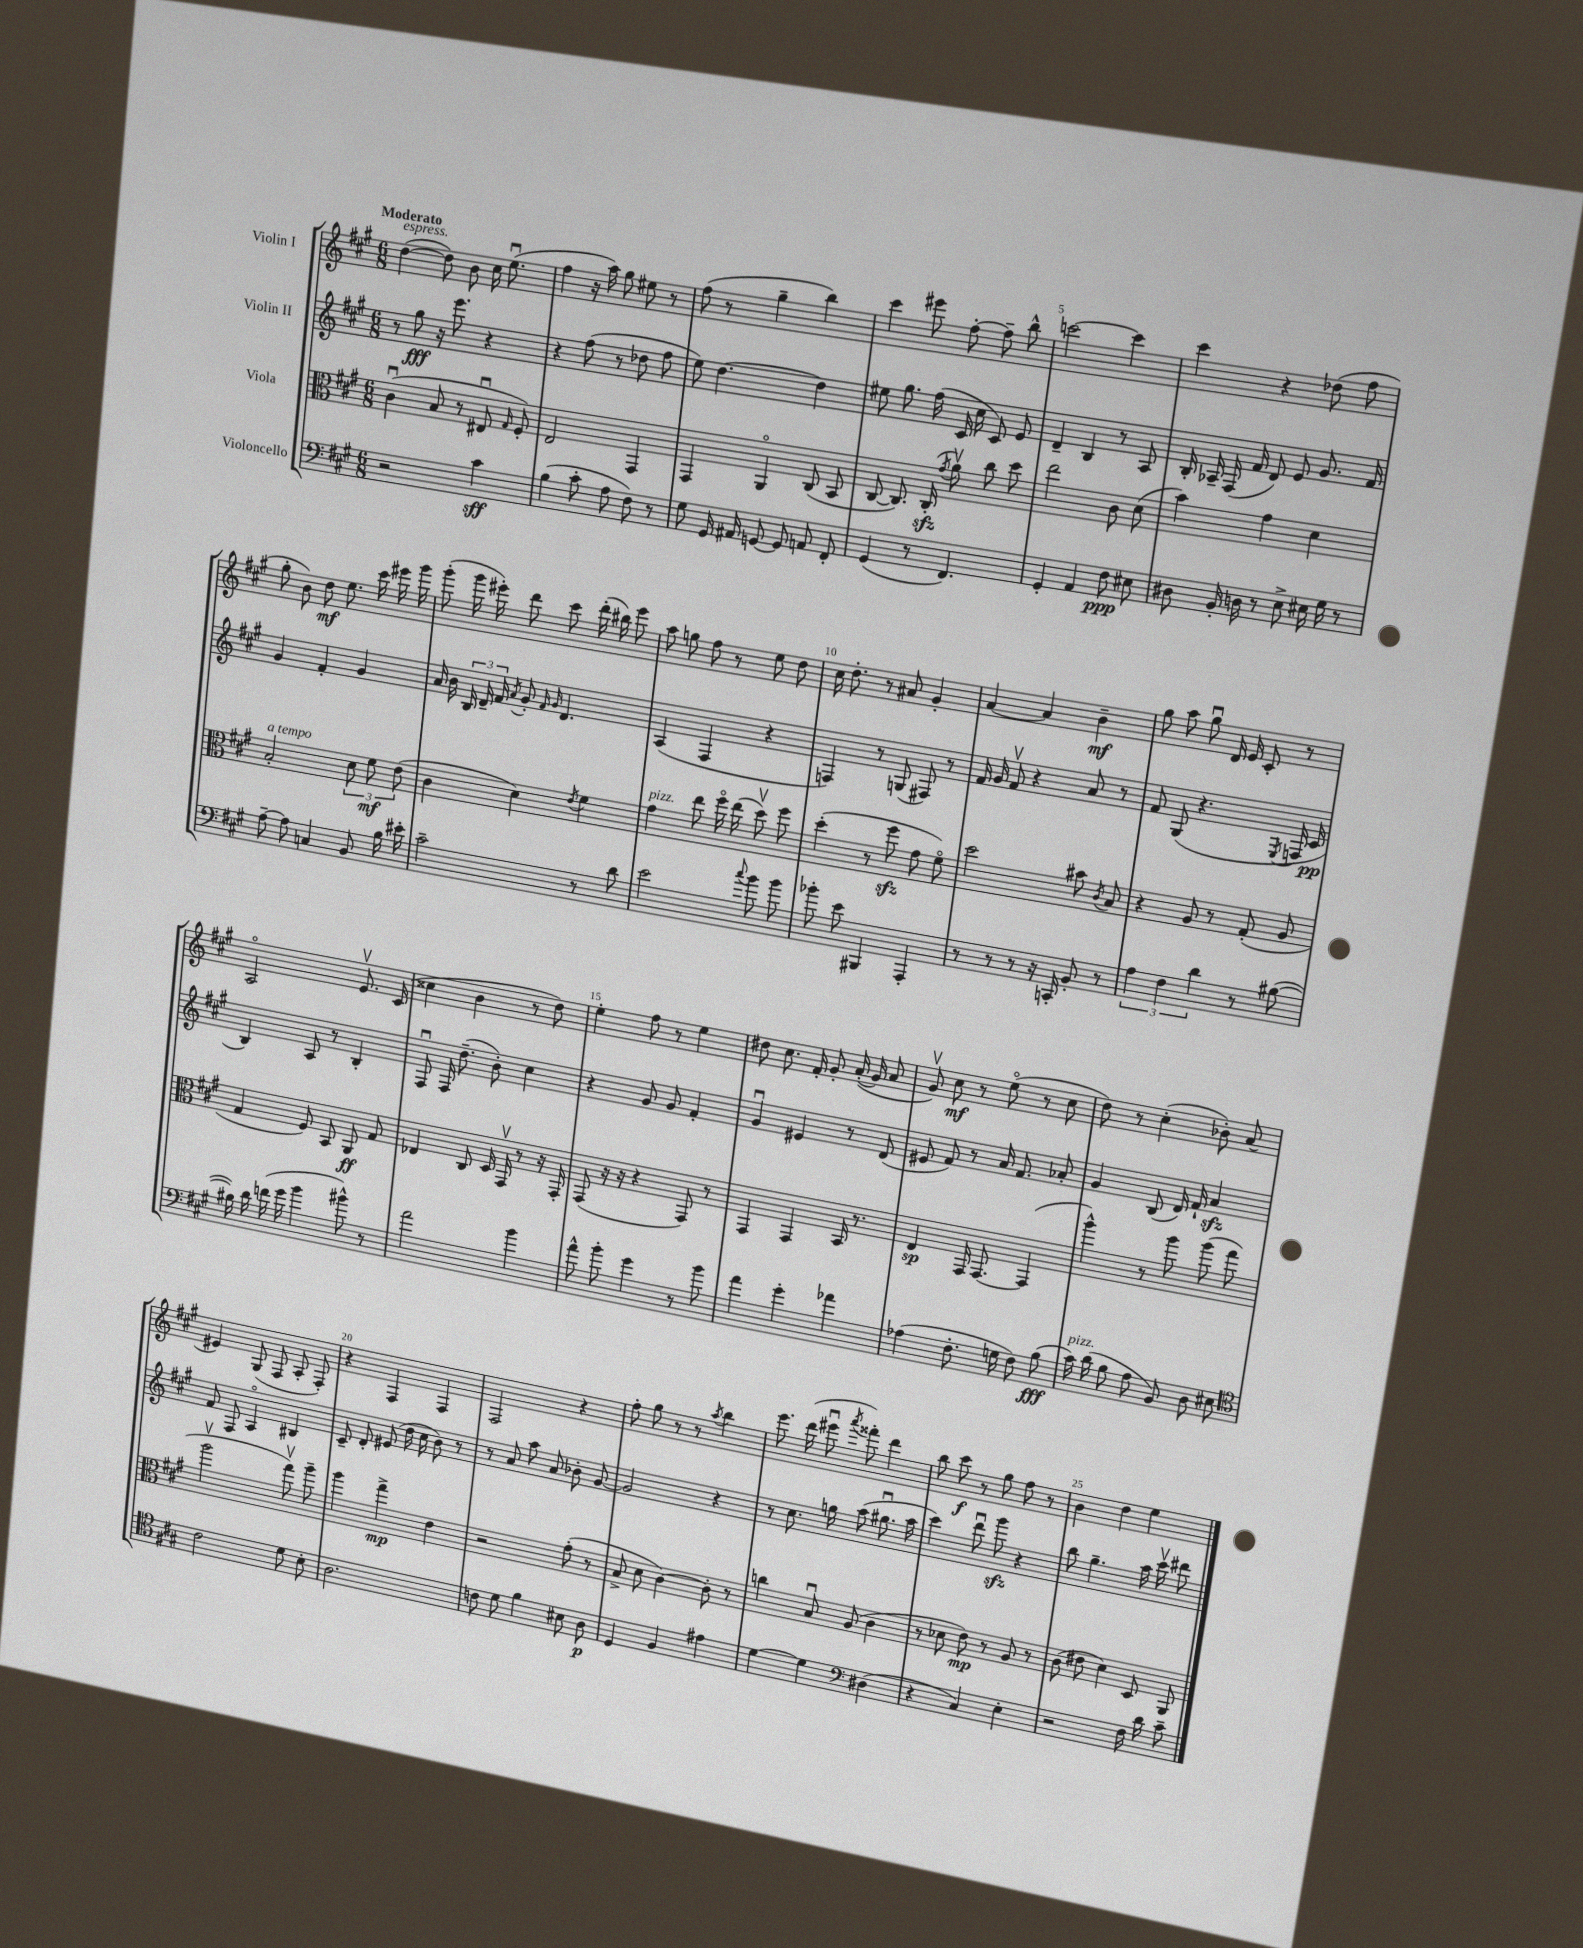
<<
\new StaffGroup <<
\new Staff = "s0" \with { instrumentName = "Violin I" } {
    \clef treble \key a \major \numericTimeSignature \time 6/8 \tempo "Moderato"
    \autoBeamOff d''4~^\markup { \italic "espress." }( d''8) b'8 cis''16 e''8.\downbow( |
    fis''4 r16 a''16) gis''8 eis''8 r8 |
    fis''8( r8 gis''4-- b''4) |
    cis'''4 eis'''8 fis''8~-. fis''8-- b''8-^ |
    c'''2~ c'''4 |
    cis'''4 r4 des''8( fis''8 |
    gis''8-. b'8) d''8\mf e''8. cis'''16 eis'''16 gis'''16 |
    gis'''8-.( gis'''16 eis'''16-.) d'''8 cis'''8 d'''16-.( bis''16) eis'''8 |
    a''8 g''8 fis''8 r8 e''8 d''8 |
    cis''16 d''8.-. r8 ais'8 gis'4-. |
    a'4~ a'4 b'4--\mf |
    gis''8 a''8 gis''8\downbow d'16 e'16 cis'8-. r8 |
    a2\flageolet e'8.\upbow cis'16( |
    cisis''4 b'4 r8 d''8) |
    e''4-. fis''8 r8 e''4 |
    dis''8 cis''8. fis'16-. gis'8-. a'16-.(\( gis'16) a'8 |
    gis'8\upbow\) cis''8\mf r8 e''8\flageolet( r8 cis''8 |
    d''8) r8 cis''4-.( bes'8-.) a'8( |
    eis'4) gis8( fis8 a8-. fis8-.) |
    r4 fis4 fis4 |
    fis2 r4 |
    fis''8-. gis''8 r8 r8 \acciaccatura { a''8 } b''4 |
    e'''8. d'''16( eis'''8\downbow \acciaccatura { a'''8 } fisis'''8-.) d'''4 |
    b''8 cis'''8\f r8 gis''8 fis''8 r8 |
    b'4 d''4 e''4 \bar "|." |
}
\new Staff = "s1" \with { instrumentName = "Violin II" } {
    \clef treble \key a \major \numericTimeSignature \time 6/8
    \autoBeamOff r8 gis''8\fff r16 e'''8. r4 |
    r4 fis''8( r8 des''8 fis''8 |
    e''8) d''4.~ d''4 |
    eis''8 gis''8. fis''16( cis'16 cis''16 cis'8) e'8 |
    d'4-- b4 r8 a8 |
    b16-. aes16-- fis16( fis'16 d'8) e'8 gis'8. fis'16 |
    gis'4 fis'4-. gis'4 |
    a'16 b'16 \tuplet 3/2 { b16 d'16-- fis'16 } \acciaccatura { a'8 } gis'8-. \grace { fis'16 gis'16 } d'4. |
    a4( fis4 r4 |
    f4) r8 g8( fis8) r8 |
    fis'16 gis'16 fis'8\upbow r4 a'8 r8 |
    fis'8 gis8( r4. \acciaccatura { e8 } f16 cis'16\pp |
    b4) a8 r8 b4-. |
    fis8\downbow fis16 d''8.--( b'8-.) cis''4 |
    r4 gis'8 gis'8 fis'4-. |
    gis'4\downbow eis'4 r8 d'8( |
    eis'8 fis'8) r8 a'16 fis'8. aes'8-. |
    gis'4 b8( d'16) fis'16-! a'4\sfz |
    fis'8 fis8 a4\flageolet bis4 |
    cis'8-- d'8-. eis'8( d''16 cis''16 b'8) r8 |
    r8 a'8 a''8 a'8 bes'8-. gis'8~ |
    gis'2 r4 |
    r8 cis''8. g''16 a''8( gis''8.\downbow a''16 |
    cis'''4) d'''8\downbow gis'''8\sfz r4 |
    b''8 gis''4.-- a''16 cis'''16\upbow dis'''8 \bar "|." |
}
\new Staff = "s2" \with { instrumentName = "Viola" } {
    \clef alto \key a \major \numericTimeSignature \time 6/8
    \autoBeamOff cis'4\downbow( b8 r8 eis8\downbow \grace { gis16 } fis8-.) |
    e2 gis,4 |
    gis,4 a,4\flageolet cis8( b,8 |
    cis8~ cis8.) cis16-.\sfz( \acciaccatura { gis'8 } a'8\upbow) cis''8 d''8 |
    e''2 cis'8 d'8( |
    b'4) gis'4 d'4 |
    b2-.^\markup { \italic "a tempo" } \tuplet 3/2 { d'8 fis'8\mf e'8( } |
    cis'4 d'4) \acciaccatura { e'8 } fis'4 |
    gis'4^\markup { \italic "pizz." } e''8 fis''16\flageolet e''16( d''8\upbow) fis''8 |
    d''4-.( r8 fis''8\sfz gis'8 fis'8\flageolet) |
    d''2 bis'8 \acciaccatura { cis'8 } b8 |
    r4 a8 r8 gis8-.( a8 |
    gis4 fis8) b,8 a,8\ff gis8 |
    ees4 cis8 d16 gis,16\upbow r8 r16 gis,16-. |
    gis,8( r16 r16 r4 gis,8) r8 |
    gis,4 gis,4 b,16 r8. |
    e4\sp gis,16 gis,8.~ gis,4( |
    a''4-^) r8 a''8 a''8( gis''8 |
    a''2\upbow gis''8\upbow) a''8-- |
    a''4 gis''4->\mp e'4 |
    r2 gis'8-.( r8 |
    b8-> d'8 cis'4~) cis'8-. r8 |
    c''4 b8\downbow a8( cis'4 |
    r8 des'8 e'8\mp) r8 a8 r8 |
    cis'8( eis'8 d'4) d8 a,8 \bar "|." |
}
\new Staff = "s3" \with { instrumentName = "Violoncello" } {
    \clef bass \key a \major \numericTimeSignature \time 6/8
    \autoBeamOff r2 cis'4\sff |
    b4( cis'8-. a8 fis8) r8 |
    gis8 gis,16 ais,16 g,8~ g,8 a,8 fis,8-. |
    gis,4( r8 fis,4.) |
    gis,4-. a,4 fis8\ppp eis8 |
    dis8 b,16-. d16 r8 e8-> eis16 gis16 r8 |
    a8~-- a8 c4 b,8 b16 eis'16-. |
    cis'2-- r8 d'8 |
    e'2 \appoggiatura { cis''8 } b'8 b'8 |
    bes'8-. e'8 bis,,4 a,,4-. |
    r8 r8 r8 r16 c,16-. b,8-. r8 |
    \tuplet 3/2 { a4 fis4 d'4 } r8 bis8~( |
    bis16) d'16 f'16( gis'16 b'4 bis'8-^) r8 |
    a'2 b'4 |
    a'8-^ b'8-. gis'4 r8 b'8 |
    a'4 gis'4-. aes'4 |
    aes4( fis8.-. g16 fis8) b8\fff( |
    cis'16^\markup { \italic "pizz." }) d'16( b8 a8 b,8) d8 eis8 |
    \clef tenor cis'2 d'8 b8-. |
    a2. |
    c'8 d'8 fis'4 bis8 a8\p |
    d4 fis4 eis'4 |
    d'4~ d'4 \clef bass dis4( |
    r4 cis4) e4-. |
    r2 fis16 d'16 cis'8-- \bar "|." |
}
>>
>>
\layout { \context { \Score \override BarNumber.break-visibility = ##(#f #t #t) barNumberVisibility = #(every-nth-bar-number-visible 5) } }
